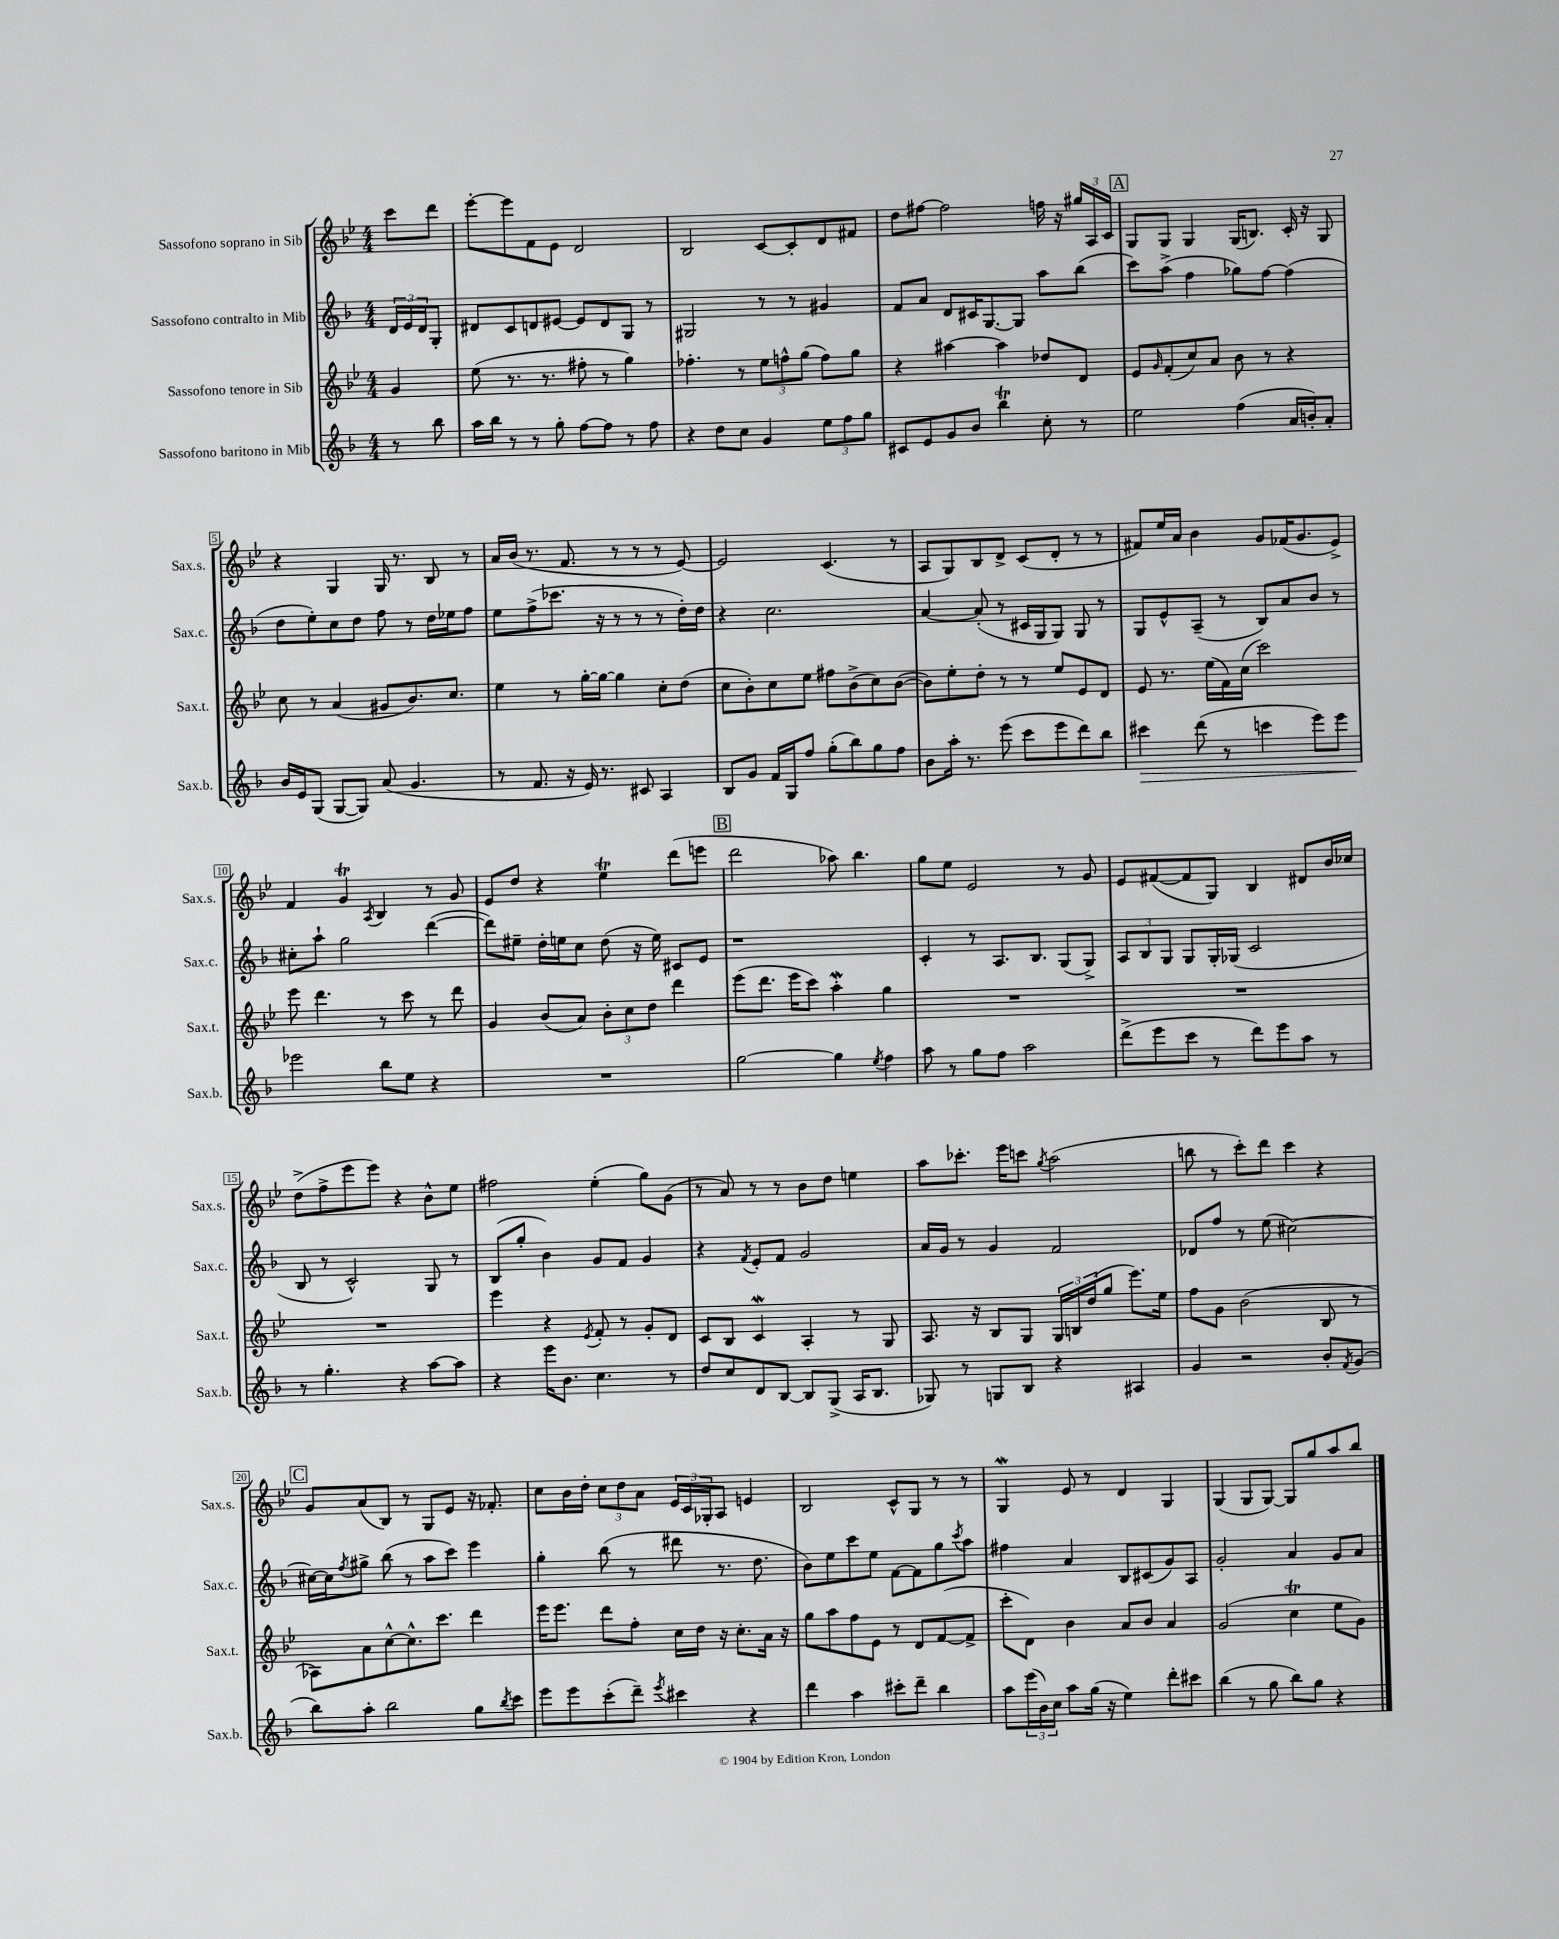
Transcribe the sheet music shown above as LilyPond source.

<<
\new StaffGroup <<
\new Staff = "s0" \with { instrumentName = "Sassofono soprano in Sib" shortInstrumentName = "Sax.s." } {
    \clef treble \key bes \major \numericTimeSignature \time 4/4 \partial 4
    c'''8 d'''8 |
    ees'''8~-. ees'''8 f'8 ees'8 d'2 |
    bes2 c'8~ c'8-. d'8 fis'8 |
    d''8 fis''8~ fis''2 f''16 r16 \tuplet 3/2 { gis''16 a16 c'16 } |
    \mark \markup { \box "A" } g8 g8 g4 g16( b8.) c'16-. r16 g8 |
    r4 g4 g16 r8. bes8 r8 |
    a'16 bes'16( r8. f'8. r8 r8 r8 ees'8~) |
    ees'2 c'4.( r8 |
    a8 g8) bes8 d'8-> c'8( d'8-. r8 r8 |
    fis'8) ees''16 a'16 bes'4 g'8 fes'16( g'8. ees'8->) |
    f'4 g'4\trill \acciaccatura { a8 } bes4 r8 g'8 |
    ees'8 d''8 r4 ees''4\trill d'''8( e'''8 |
    \mark \markup { \box "B" } d'''2 aes''8) bes''4. |
    g''8 ees''8 ees'2 r8 g'8 |
    ees'8 fis'8~( fis'8 g8) bes4 dis'8 bes'16 ces''16 |
    d''8->( f''8-> ees'''8 ees'''8) r4 bes'8-^ ees''8 |
    fis''2 ees''4-.( g''8) g'8( |
    r8 a'8) r8 r8 bes'8 d''8 e''4 |
    a''8 ces'''8.-. ees'''16 c'''8 \acciaccatura { g''8 } a''2( |
    b''8 r8 c'''8-.) d'''8 c'''4 r4 |
    \mark \markup { \box "C" } g'8 a'8( bes8) r8 g8 ees'8 r16 fes'8.-. |
    c''8 bes'16 d''16-. \tuplet 3/2 { c''8 d''8 a'8 } \tuplet 3/2 { ees'16 c'16 ges16-. } a8 e'4 |
    bes2 c'8-^ g8 r8 r8 |
    g4\mordent ees'8 r8 d'4 g4 |
    g4( g8 g8~) g8 g''8 a''8 bes''8 \bar "|." |
}
\new Staff = "s1" \with { instrumentName = "Sassofono contralto in Mib" shortInstrumentName = "Sax.c." } {
    \clef treble \key f \major \numericTimeSignature \time 4/4 \partial 4
    \tuplet 3/2 { d'16 e'16 d'16 } g8-. |
    dis'8 c'8 d'8 eis'8~ eis'8 d'8 g8 r8 |
    gis2 r8 r8 gis'4 |
    f'8 a'8 d'8 cis'16 g8.~ g8 a''8 bes''8( |
    \mark \markup { \box "A" } c'''8) a''8->( f''4 ges''8) f''8~ f''4( |
    d''8 e''8-.) c''8 d''8 f''8 r8 d''16 ees''16 f''8 |
    e''8 f''8->( ces'''8. r16 r8 r8 r8 d''16-.) d''16 |
    r4 c''2. |
    a'4~ a'8-.( r8 cis'16 g16 g8) g8 r8 |
    g8 e'8-^ a8--( r8 bes8) a'8 bes'8 r8 |
    cis''8-. a''8-! g''2 d'''4~( |
    d'''8) eis''8-- d''16-. e''16 c''8 d''8( r16 e''16) cis'8 e'8 |
    \mark \markup { \box "B" } r1 |
    c'4-. r8 a8. bes8. g8( g8->) |
    \tuplet 3/2 { a8 bes8 g8 } g8 g16-. ges16( c'2 |
    bes8 r8 c'2-^) g8 r8 |
    bes8( g''8-. bes'4) g'8 f'8 g'4 |
    r4 \acciaccatura { f'8 } e'8-. f'8 g'2 |
    a'16 g'16 r8 g'4 f'2 |
    des'8 f''8 r8 e''8( cis''2~) |
    \mark \markup { \box "C" } cis''16~ cis''16 \acciaccatura { f''8 } gis''8-> bes''8( r8 a''8 c'''8) e'''4 |
    g''4-. bes''8( r8 dis'''8 r8. d''8. |
    bes'8) e''8 c'''8 e''8 f'8~ f'8 g''8 \acciaccatura { c'''8 } a''8 |
    fis''4 a'4 bes8 cis'8( g'8) a8 |
    g'2-. a'4 g'8 a'8 \bar "|." |
}
\new Staff = "s2" \with { instrumentName = "Sassofono tenore in Sib" shortInstrumentName = "Sax.t." } {
    \clef treble \key bes \major \numericTimeSignature \time 4/4 \partial 4
    g'4 |
    ees''8( r8. r8. fis''8-. r8 g''4) |
    fes''4.-. r8 \tuplet 3/2 { ees''8 f''8-^ g''8( } f''8) g''8 |
    r4 ais''4~ ais''4 des''8 d'8 |
    \mark \markup { \box "A" } ees'8 \grace { g'16 } f'8-.( c''8) a'8 bes'8 r8 r4 |
    c''8 r8 a'4( gis'8 bes'8.) c''8. |
    ees''4 r8 g''16~-. g''16~ g''4 c''8-. d''8( |
    c''8 bes'8-.) c''8 ees''8 fis''8 bes'8->( c''8) bes'8~( |
    bes'8) ees''8-. d''8-. r8 r8 ees''8 ees'8 d'8 |
    ees'8 r8. ees''16( f'16) c''16( c'''2) |
    ees'''8 d'''4. r8 c'''8 r8 d'''8 |
    g'4 bes'8( a'8) \tuplet 3/2 { bes'8-. c''8 d''8 } d'''4 |
    \mark \markup { \box "B" } ees'''8( d'''8. ees'''16 c'''8) a''4-.\mordent g''4 |
    R1 |
    R1 |
    R1 |
    ees'''4 r4 \acciaccatura { ees'8 } f'8-. r8 g'8-. d'8 |
    c'8 bes8 c'4\mordent a4-. r8 g8 |
    a8. r16 bes8 g8 \tuplet 3/2 { g16 b16 d''16( } g''8 ees'''8.) ees''16 |
    f''8 g'8 bes'2( bes8 r8 |
    \mark \markup { \box "C" } aes8) a'8 c''8~-^ c''8.-^ c'''8. d'''4 |
    ees'''16 ees'''8. d'''8 f''8-. c''16 d''16 r16 c''8.-. a'16 r16 |
    g''8 a''8 f''8 ees'8 r8 d'8 f'8~( f'8-> |
    c'''8-. d'8) bes'4 a'8 bes'8 a'4 |
    g'2( c''4\trill ees''8 g'8) \bar "|." |
}
\new Staff = "s3" \with { instrumentName = "Sassofono baritono in Mib" shortInstrumentName = "Sax.b." } {
    \clef treble \key f \major \numericTimeSignature \time 4/4 \partial 4
    r8 bes''8 |
    a''16 bes''16 r8 r8 g''8-. f''8~ f''8 r8 f''8 |
    r4 d''8 c''8 g'4 \tuplet 3/2 { e''8 f''8 g''8 } |
    cis'8 e'8 g'8 bes'8 bes''4\trill c''8-. r8 |
    \mark \markup { \box "A" } e''2 f''4( a'16 b'16-.) a'8-. |
    bes'16 e'16 g8( g8~ g8) a'8( g'4. |
    r8 f'8. r16 e'16) r8. cis'8 a4 |
    bes8 g'8 f'16 g16 f''8 g''8-.( bes''8) g''8 f''8 |
    bes'8 a''16-. r8. e'''8( c'''8 e'''8 d'''8) bes''8 |
    cis'''4\> d'''8( r8 c'''4 e'''8) e'''8 |
    ees'''2\! bes''8 e''8 r4 |
    R1 |
    \mark \markup { \box "B" } g''2~ g''4 \acciaccatura { e''8 } f''4 |
    a''8 r8 g''8 f''8 a''2 |
    d'''8->( e'''8 c'''8 r8 d'''8) e'''8 a''8 r8 |
    r8 g''4.-. r4 a''8~ a''8 |
    r4 e'''16 bes'8. c''4. r8 |
    d''8 c''8 d'8 bes8~ bes8 g8->( a16 bes8. |
    ges8) r8 g8 bes8 r4 ais4 |
    g'4 r2 bes'8-. \acciaccatura { f'8 } g'8( |
    \mark \markup { \box "C" } bes''8) a''8-. bes''2 g''8 \acciaccatura { bes''8 } c'''8 |
    e'''8 e'''8 c'''8-.( d'''8--) \acciaccatura { e'''8 } cis'''4 r4 |
    d'''4 a''4 cis'''8-. d'''8-- bes''4 |
    a''8 \tuplet 3/2 { e'''16( bes'16) c''16 } a''8 g''16( r16 e''4) d'''8-. cis'''8 |
    bes''4( r8 g''8 bes''8) g''8 r4 \bar "|." |
}
>>
>>
\layout { \context { \Score \override BarNumber.stencil = #(make-stencil-boxer 0.1 0.3 ly:text-interface::print) } }
